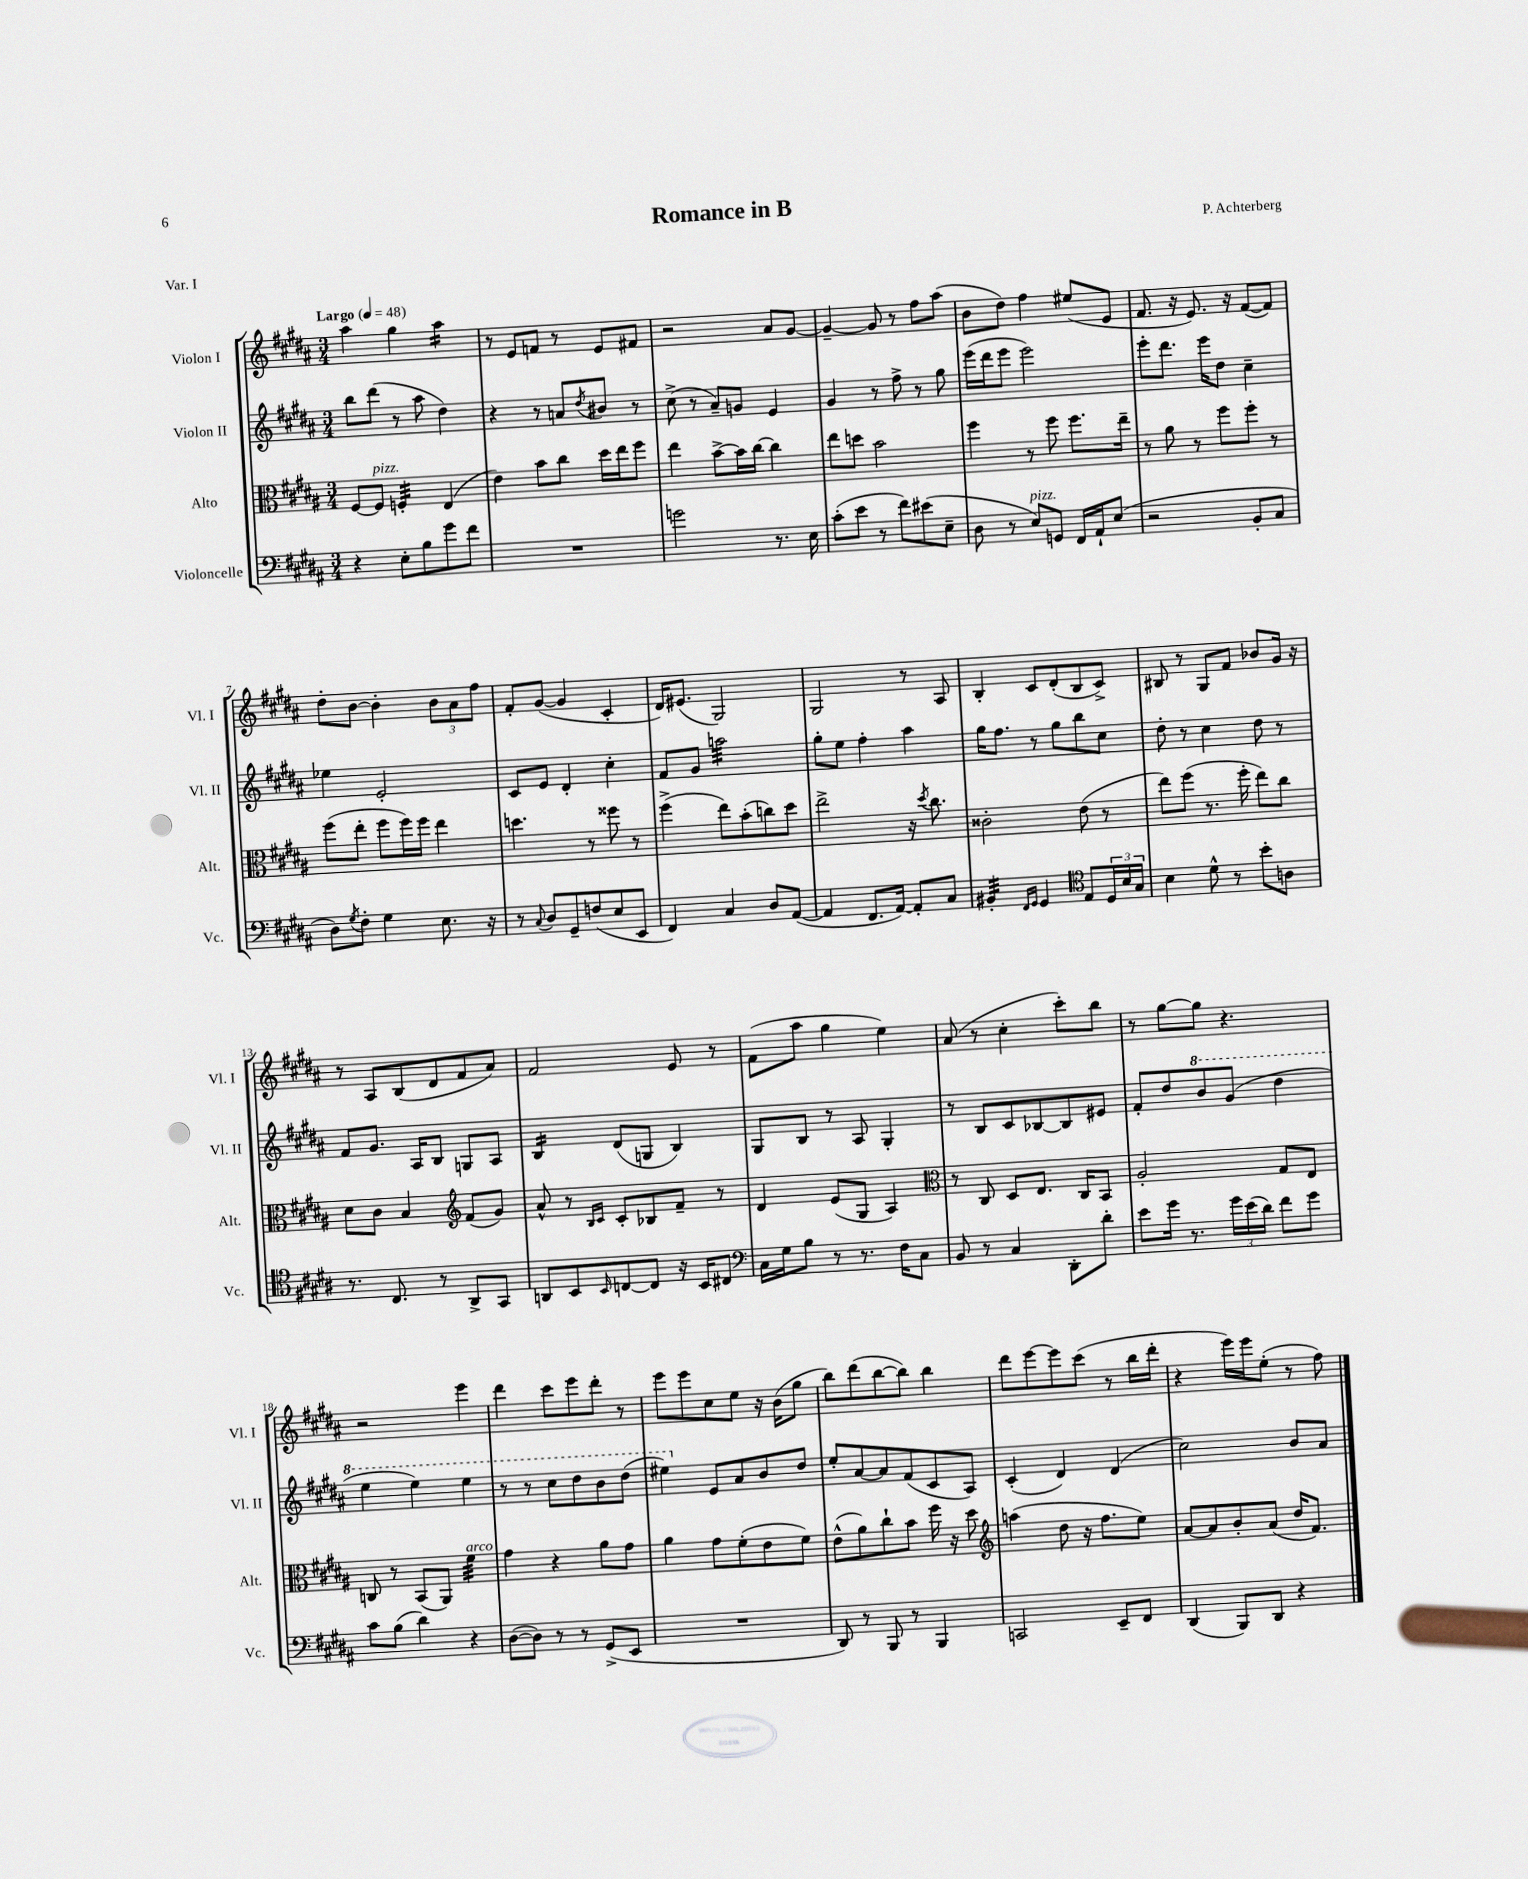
\header { title = "Romance in B" composer = "P. Achterberg" piece = "Var. I" }
<<
\new StaffGroup <<
\new Staff = "s0" \with { instrumentName = "Violon I" shortInstrumentName = "Vl. I" } {
    \clef treble \key b \major \numericTimeSignature \time 3/4 \tempo "Largo" 4 = 48
    ais''4 gis''4 ais''4:16 |
    r8 e'8 f'8 r8 e'8 fis'8 |
    r2 ais'8 gis'8~ |
    gis'4~-- gis'8 r8 fis''8 ais''8( |
    b'8 dis''8) fis''4 eis''8( e'8 |
    fis'8. r16 e'8.) r16 fis'8~( fis'8) |
    dis''8-. b'8~ b'4-. \tuplet 3/2 { b'8 ais'8 fis''8 } |
    fis'8-. gis'8~( gis'4 cis'4-. |
    dis'16) eis'8.( gis2) |
    gis2 r8 ais8 |
    b4-. cis'8 dis'8-.( b8 cis'8->) |
    bis8 r8 gis8 fis'8 bes'8 gis'16 r16 |
    r8 ais8 b8( dis'8 fis'8 ais'8) |
    fis'2 e'8 r8 |
    fis'8( ais''8 gis''4 e''4) |
    ais'8( r8 cis''4-. cis'''8-.) b''8 |
    r8 gis''8~ gis''8 r4. |
    r2 e'''4 |
    dis'''4 cis'''8 e'''8 dis'''8-. r8 |
    e'''8 e'''8 cis''8 e''8 r16 b'16( gis''8 |
    b''8) dis'''8( b''8~ b''8) b''4 |
    dis'''8 e'''8~ e'''8 cis'''8( r8 b''16 dis'''16-. |
    r4 e'''16) e'''16 e''8-.( r8 fis''8) \bar "|." |
}
\new Staff = "s1" \with { instrumentName = "Violon II" shortInstrumentName = "Vl. II" } {
    \clef treble \key b \major \numericTimeSignature \time 3/4
    b''8 dis'''8( r8 ais''8 dis''4) |
    r4 r8 a'8 \acciaccatura { dis''8 } bis'8 r8 |
    cis''8->( r8 ais'8--) g'8 e'4 |
    gis'4 r8 fis''8-> r8 gis''8 |
    e'''16( dis'''16 e'''8 e'''2) |
    e'''8-. dis'''8. e'''16 dis''8 cis''4-- |
    ees''4 e'2-. |
    cis'8 e'8 dis'4-. cis''4-. |
    fis'8 gis'8 a''2:32 |
    gis''8-. e''8 fis''4-. ais''4 |
    gis''16 fis''8. r8 gis''8 b''8 cis''8 |
    dis''8-. r8 cis''4 dis''8 r8 |
    fis'8 gis'8. ais16 b8 g8 ais8 |
    b4:16 dis'8( g8 b4) |
    gis8 b8 r8 ais8 gis4-. |
    r8 b8 cis'8 bes8~ bes8 eis'8 |
    fis'8-. dis''8 \ottava #1 b''8 gis''8( dis'''4 |
    e'''4 e'''4) e'''4 |
    r8 r8 cis'''8 dis'''8 b''8 dis'''8( |
    eis'''4) \ottava #0 e'8 ais'8 b'8 dis''8 |
    e''8-. ais'8~ ais'8 fis'8( cis'8 ais8) |
    cis'4-.( dis'4) dis'4( |
    cis''2) b'8 ais'8 \bar "|." |
}
\new Staff = "s2" \with { instrumentName = "Alto" shortInstrumentName = "Alt." } {
    \clef alto \key b \major \numericTimeSignature \time 3/4
    fis8~ fis8^\markup { \italic "pizz." } f4:32-. e4( |
    e'4) b'8 cis''8 dis''16 e''16 fis''8 |
    e''4 b'8~-> b'16 cis''16~ cis''4 |
    e''8 d''8 b'2 |
    fis''4 r8 fis''8 fis''8. e''16-- |
    r8 ais'8 r8 fis''8 fis''8-. r8 |
    fis''8( e''8-. fis''8 fis''16) fis''16 e''4 |
    d''4. r8 fisis''8 r8 |
    fis''4->( e''8) b'8-.( c''8) dis''8 |
    e''2-> r16 \acciaccatura { dis''8 } cis''8. |
    cisis'2-. e'8( r8 |
    e''8) fis''8( r8. fis''16-. e''8) cis''8 |
    dis'8 cis'8 b4 \clef treble fis'8( gis'8) |
    ais'8-^ r8 \grace { b16 cis'16 } cis'8-. bes8 fis'8-- r8 |
    dis'4 e'8( gis8 ais4) |
    \clef alto r8 cis8 dis8 e8. cis16 b,8 |
    ais2-. gis8 e8 |
    c8 r8 b,8( ais,8) fis'4:32^\markup { \italic "arco" } |
    gis'4 r4 ais'8 gis'8 |
    ais'4 gis'8 fis'8-.( e'8 fis'8) |
    e'8-^( ais'8) cis''8-! b'8 fis''16 r16 dis''8 |
    \clef treble a''4( dis''8 r16 fis''8. e''8) |
    ais'8~ ais'8 b'8-. ais'8( dis''16 fis'8.) \bar "|." |
}
\new Staff = "s3" \with { instrumentName = "Violoncelle" shortInstrumentName = "Vc." } {
    \clef bass \key b \major \numericTimeSignature \time 3/4
    r4 e8-. b8 gis'8 fis'8 |
    R2. |
    g'2 r8. e16 |
    cis'8-.( e'8 r8 fis'8) eis'8( e8-- |
    dis8 r8 e8^\markup { \italic "pizz." }) g,8 fis,16 ais,16-! e8( |
    r2 b,8-. cis8 |
    dis8) \acciaccatura { gis8 } fis8-. gis4 e8. r16 |
    r8 \appoggiatura { cis8 } dis8 gis,8-- f8( e8 e,8 |
    fis,4) cis4 dis8 ais,8~( |
    ais,4 fis,8. ais,16~) ais,8-. cis8 |
    bis,4:32-. \grace { fis,16 gis,16 } gis,4 \clef tenor e8 \tuplet 3/2 { dis16 b16 gis16 } |
    b4 dis'8-^ r8 b'8-. a8 |
    r8. cis8. r8 ais,8-> gis,8 |
    a,8 b,8 \grace { b,16 } c8~ c8 r16 b,16 cis8 |
    \clef bass cis16 gis16 b8 r8 r8. fis16 cis8 |
    b,8 r8 cis4 dis,8-. dis'8-. |
    e'8 gis'16 r8. \tuplet 3/2 { gis'16 e'16( dis'16) } fis'8 gis'8 |
    cis'8 b8( dis'4) r4 |
    dis8~( dis8) r8 r8 gis,8->( e,8 |
    R2. |
    dis,8) r8 b,,8 r8 b,,4 |
    c,2 e,8-- fis,8 |
    dis,4( b,,8) dis,8 r4 \bar "|." |
}
>>
>>
